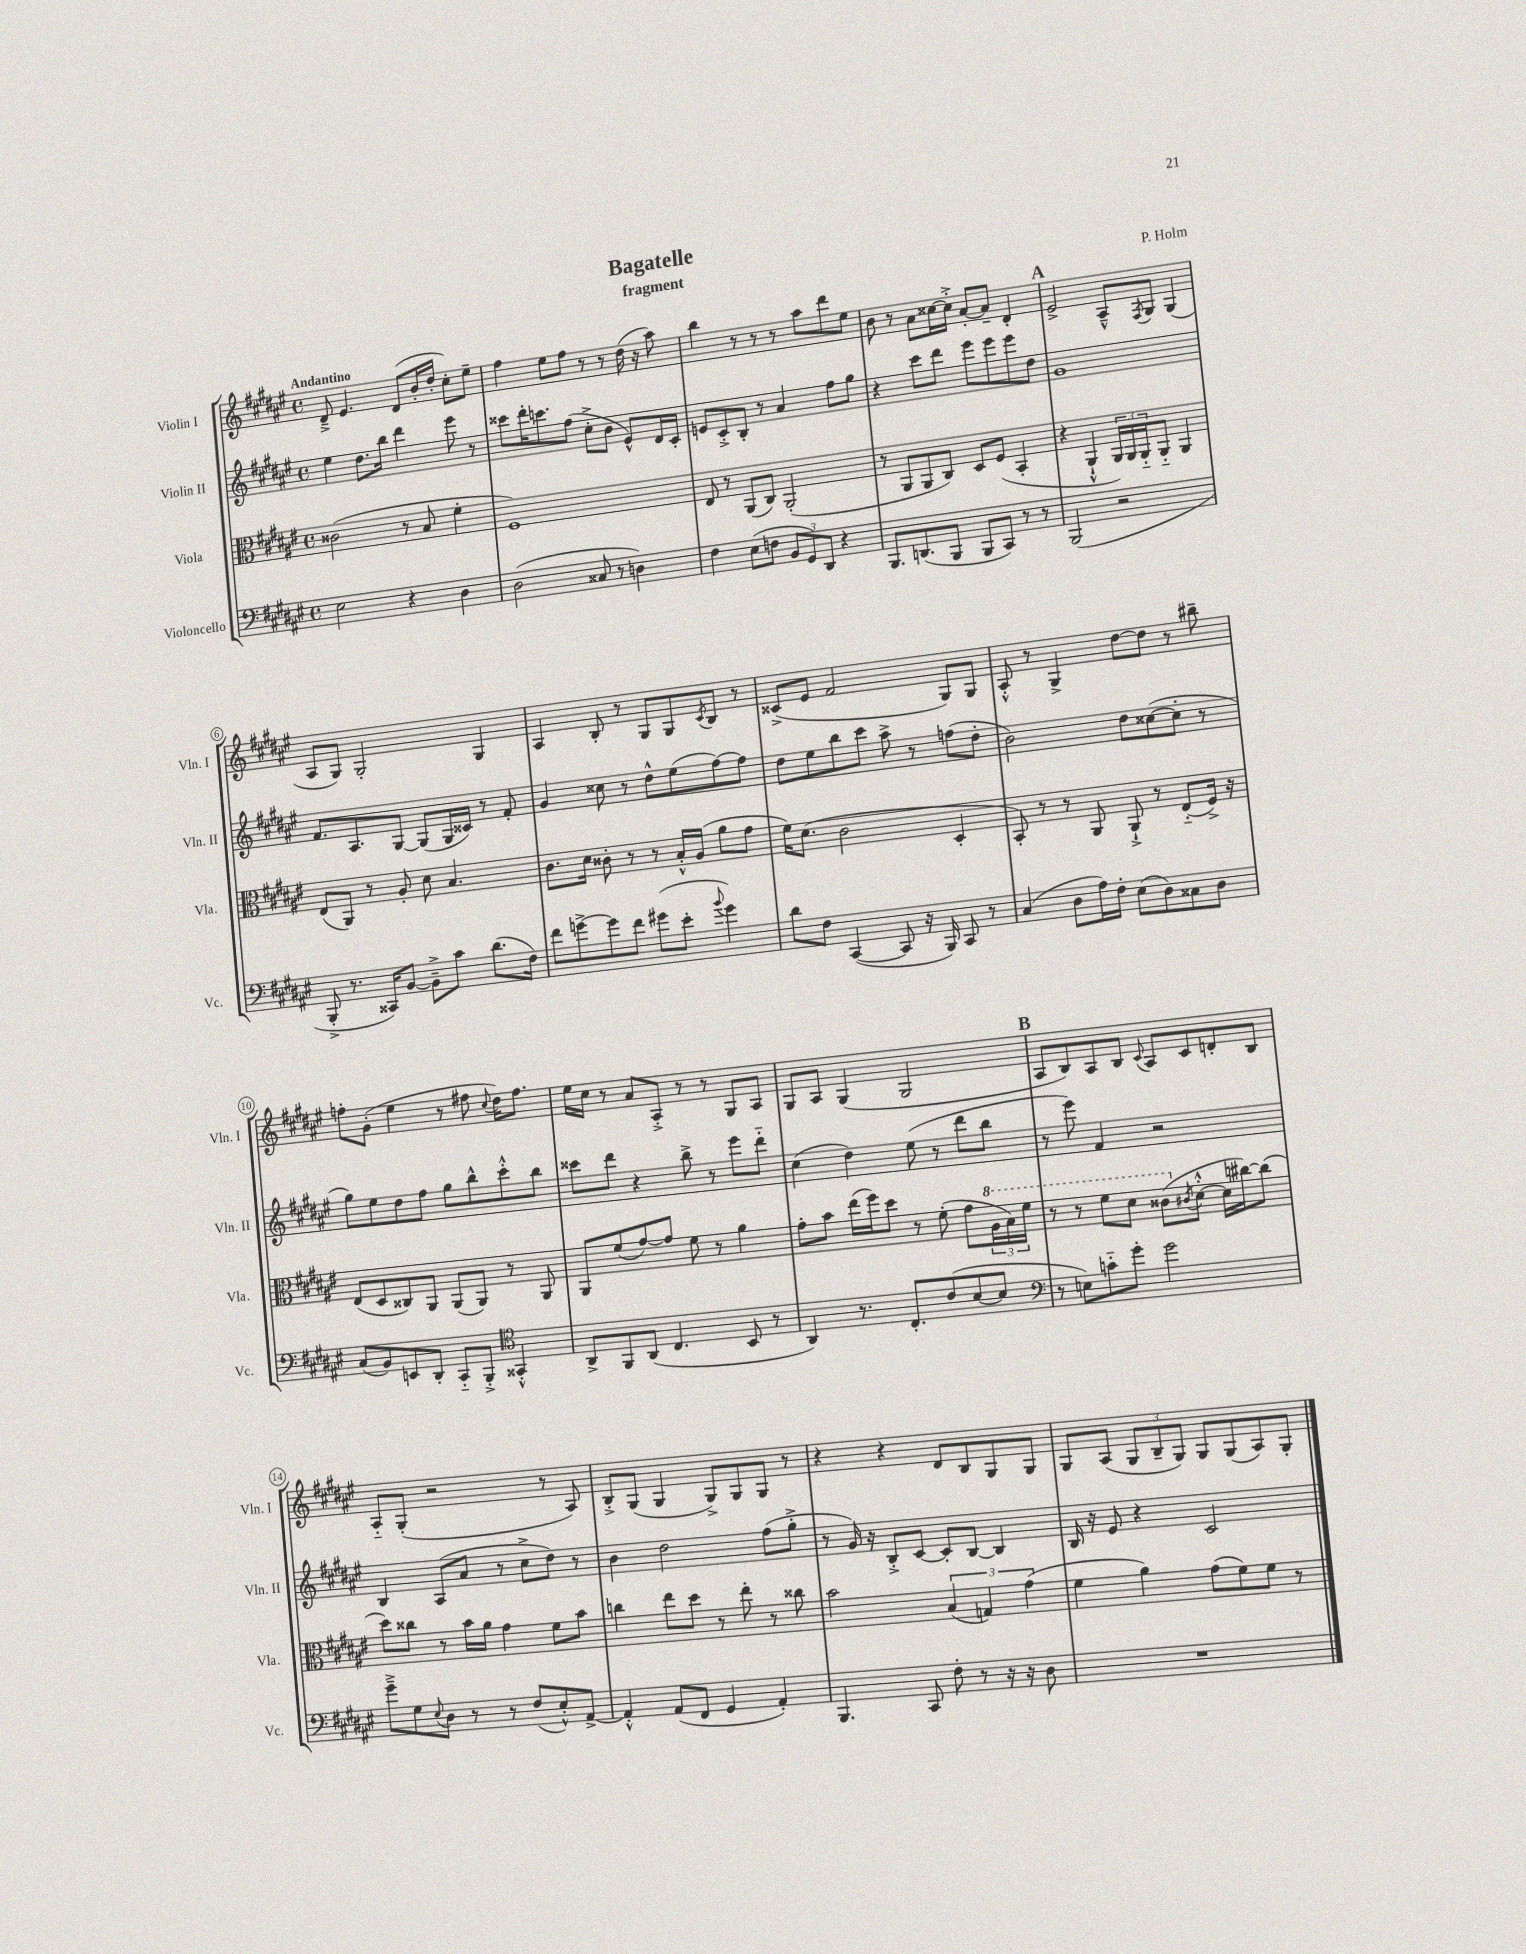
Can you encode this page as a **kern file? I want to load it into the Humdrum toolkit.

**kern	**kern	**kern	**kern
*part4	*part3	*part2	*part1
*staff4	*staff3	*staff2	*staff1
*I"Violoncello	*I"Viola	*I"Violin II	*I"Violin I
*I'Vc.	*I'Vla.	*I'Vln. II	*I'Vln. I
*clefF4	*clefC3	*clefG2	*clefG2
*k[f#c#g#d#a#e#]	*k[f#c#g#d#a#e#]	*k[f#c#g#d#a#e#]	*k[f#c#g#d#a#e#]
*M4/4	*M4/4	*M4/4	*M4/4
*met(c)	*met(c)	*met(c)	*met(c)
=1	=1	=1	=1
!	!	!	!LO:TX:a:B:t=Andantino
2E#\	(2c##X\	4ee#\	8d#~^/
.	.	.	4.e#/
.	.	8.dd#\L	.
.	.	16bb\Jk	.
4r	8r	4ddd#\	(8d#/L
.	8B/	.	16b'/L
.	.	.	16dd#'/JJ
4D#\	4f#'\	8eee#\	8cc#'\L)
.	.	8r	8ee#~\J
=2	=2	=2	=2
(2D#\	1F#)	8ccc##X\L	4ff#\
.	.	16ddd#'\K	.
.	.	8.cccn\	.
.	.	.	8ee#\L
.	.	(8ff#\J	8ff#\J
8C##X/	.	8cc#'^\L	8r
8r	.	8b\J	8r
4Dn\)	.	8e#^^/L)	(16dd#\
.	.	.	16r
.	.	16d#/L	8aa#\)
.	.	16c#'/JJ	.
=3	=3	=3	=3
4F#\	8E#/	8en/L	4bb\
.	8r	8c#'^/	.
(8E#\L	(8AA#/L	8B'/J	8r
8Fn\J	8C#/J)	8r	8r
12BB/L	(2AA#'/	4a#/	8r
12GG#/)	.	.	.
.	.	.	8aa#\L
12DD#/J	.	.	.
4r	.	8ff#\L	8ddd#\
.	.	8gg#\J	8ee#\J
=4	=4	=4	=4
8.BBB/L	8r	4r	8b\
.	8AA#/L	.	8r
(8.DDn/	.	.	.
.	8AA#/	8ccc#\L	8a#\L
8BBB/J	8C#/J)	8ddd#\J	[16cc##X\L
.	.	.	16cc##'^\JJ]
8BBB/L	8D#/L	8eee#\L	[8a#'/L
8CC#/J)	(8F#/J	8eee#\	8a#~/J]
8r	4BB'/	8eee#\	4d#'/
8r	.	8dd#\J	.
!!LO:REH:place=s1:t=A
=5	=5	=5	=5
(2BBB/	4r	1g#	2e#^/
.	4AA#`^^/	.	.
2r	24AA#/LL)	.	8A#~^^/L
.	24AA#/	.	.
.	24AA#/J	.	.
.	.	.	8qF#/
.	8AA#/J	.	8G#/J
.	4AA#/	.	(4G#/
!!LO:LB:g=z
=6	=6	=6	=6
8BBB'^/	(8E#/L	8.f#/L	8A#/L
8.r	8AA#/J)	.	8G#/J)
.	.	8.A#/	.
.	8r	.	2G#'/
16CC##X/KL)	.	.	.
[8BB/J	8A#'/	[8G#/J	.
8BB~^\L]	8d#\	(8G#/L]	.
8c#\J	4.B/	16G#/L	.
.	.	16c##X/JJ)	.
(8.d#\L	.	8r	4G#/
.	.	8f#'/	.
16F#\Jk)	.	.	.
=7	=7	=7	=7
8f#\L	8.c#\L	4g#/	4A#/
[8gn^\	.	.	.
.	16d#\Jk	.	.
8g\]	8c##X'\	8cc##X\	8B'/
8f#\J	8r	8r	8r
(8g#X\L	8r	8dd#^^\L	8G#/L
8e#'\J	16B'^^/LL	(8ee#\	8G#/
.	(16A#/JJ	.	.
8qqb/	.	.	8qc#/
4g#\)	8a#\L	[8ff#\)	8B/J
.	8g#\J	8ff#\J]	8r
=8	=8	=8	=8
8d#\L	16f#\KL)	8dd#\L	(8c##X^/L
.	(8.d#\J	.	.
8F#\J	.	8ee#\	8e#/J
([4CC#/	2c#\	8bb\	2f#/
.	.	8ccc#\J	.
8CC#/]	.	8aa#^\	.
16r	.	8r	.
16BBB/)	.	.	.
8CC#/	4D#'/	(8ffn\L	8G#/L)
8r	.	8dd#'\J	8G#/J
=9	=9	=9	=9
(4C#/	8BB'/)	2b\)	8A#'^^/
.	8r	.	8r
8D#\L	8r	.	4G#^/
16A#\L)	8AA#/	.	.
16F#'\JJ	.	.	.
(8E#\L	8AA#`^/	8dd#\L	[8dd#\L
8D#\)	8r	([8cc##X\	8dd#\J]
8C##X\	(8E#/L	8cc##'\J]	8r
8D#\J	16F#^/Jk)	8r	8bb#X~\
.	16r	.	.
!!LO:LB:g=z
=10	=10	=10	=10
(8C#/L	(8E#/L	8gg#\L)	8ffn'\L
8BB/)	8D#/	8ee#\	(8g#'\J
8EEn/	8C##X/)	8dd#\	4ee#\
8DD#'/J	8AA#/J	8ff#\J	.
8CC#/L	(8AA#/L	8gg#\L	8r
8BBB'^/J	8AA#/J)	8bb^^\	8ff#X\
*clefC4	*	*	*
.	.	.	8qqcc#/
4GG##X'^^/	8r	8ccc#'^^\	16dd#\KL)
.	.	.	8.ff#\J
.	8AA#/	8bb\J	.
=11	=11	=11	=11
8AA#^/L	8AA#/L	8ccc##X\L	16ee#\LL
.	.	.	16cc#\JJ
8FF#/	(8f#/	8ddd#\J	8r
(8AA#/J	[8g#/)	4r	8a#/L
4.C#/	8g#/J]	.	8A#'^/J
.	8f#\	8bb^\	8r
.	8r	8r	8r
8BB/	4a#\	8eee#\L	8G#/L
8r	.	8ddd#\J	8A#/J
=12	=12	=12	=12
4AA#/)	8g#'\L	(4cc#\	8G#/L
.	8b\J	.	8A#/J
8.r	(16ee#\LL	4dd#\)	(4G#/
.	16ff#\J)	.	.
.	8dd#\J	.	.
8.C#'/L	.	.	.
.	8r	(8ee#\	2G#/
(8c#/	(8f#'\	8r	.
[8B/	8g#\L	8ddd#\L	.
*	*8va	*	*
8B/J]	24a#\L	8bb\J	.
.	24b\)	.	.
.	24ff#\JJ	.	.
!!LO:REH:place=s1:t=B
=13	=13	=13	=13
*clefF4	*	*	*
8r	8r	8r	8A#/L
8En\L)	8r	8eee#\)	8B/)
8cn\	8ff#\L	4f#/	8A#/
8g#'\J	8dd#\J	.	8B/J
.	.	.	8qqc#/
2g#\	(8cc##X\L	2r	8A#/L
*	*X8va	*	*
.	8qc#X/	.	.
.	[8d#'^^\J	.	8c#/
.	16d#\LL]	.	8dn'/
.	[16cc#X\J)	.	.
.	(8cc#\J]	.	8B/J
!!LO:LB:g=z
=14	=14	=14	=14
8g#~^\L	8dd#\L)	4B/	8A#/L
8G#\	8cc##X\J	.	(8G#'/J
8qqE#/	.	.	.
8D#\J	8r	(8A#/L	2r
8r	16b\LL	8a#/J	.
.	16a#\JJ	.	.
8r	4g#\	8r	.
(8F#/L	.	8cc#^\L	.
8E#'^^/)	8f#\L	8dd#\J)	8r
[8AA#^/J	8b\J	8r	8A#/)
=15	=15	=15	=15
4AA#'^^/]	4ccn\	4b\	8B'^/L
.	.	.	(8G#/J
(8AA#/L	8ee#\L	2dd#\	4G#/
8FF#/J	8dd#\J	.	.
4GG#/	8r	.	8G#^/L)
.	8ee#'\	.	8G#/
4AA#'/)	8r	(8ff#\L	8G#/J
.	8cc##X\	8gg#'^\J	8r
=16	=16	=16	=16
4.BBB/	2b\	8r	4r
.	.	16g#/)	.
.	.	16r	.
.	.	8B'^/L	4r
8CC#/	.	[8c#/J	.
8F#'\	(6B/	8c#'/L]	8d#/L
8r	.	[8B/J	8B/
.	6Gn/)	.	.
16r	.	4B/]	8G#/
16r	.	.	.
.	(6g#\	.	.
8D#\	.	.	8G#/J
=17	=17	=17	=17
1r	4f#\	16B/	8G#/L
.	.	16r	.
.	.	8e#/	(8A#/J
.	4a#\)	4r	12G#/L
.	.	.	12B~/
.	.	.	12G#/J)
.	(8g#\L	2c#/	8G#/L
.	8f#\)	.	(8G#/
.	8f#\J	.	8A#/)
.	8r	.	8G#'/J
==	==	==	==
*-	*-	*-	*-
